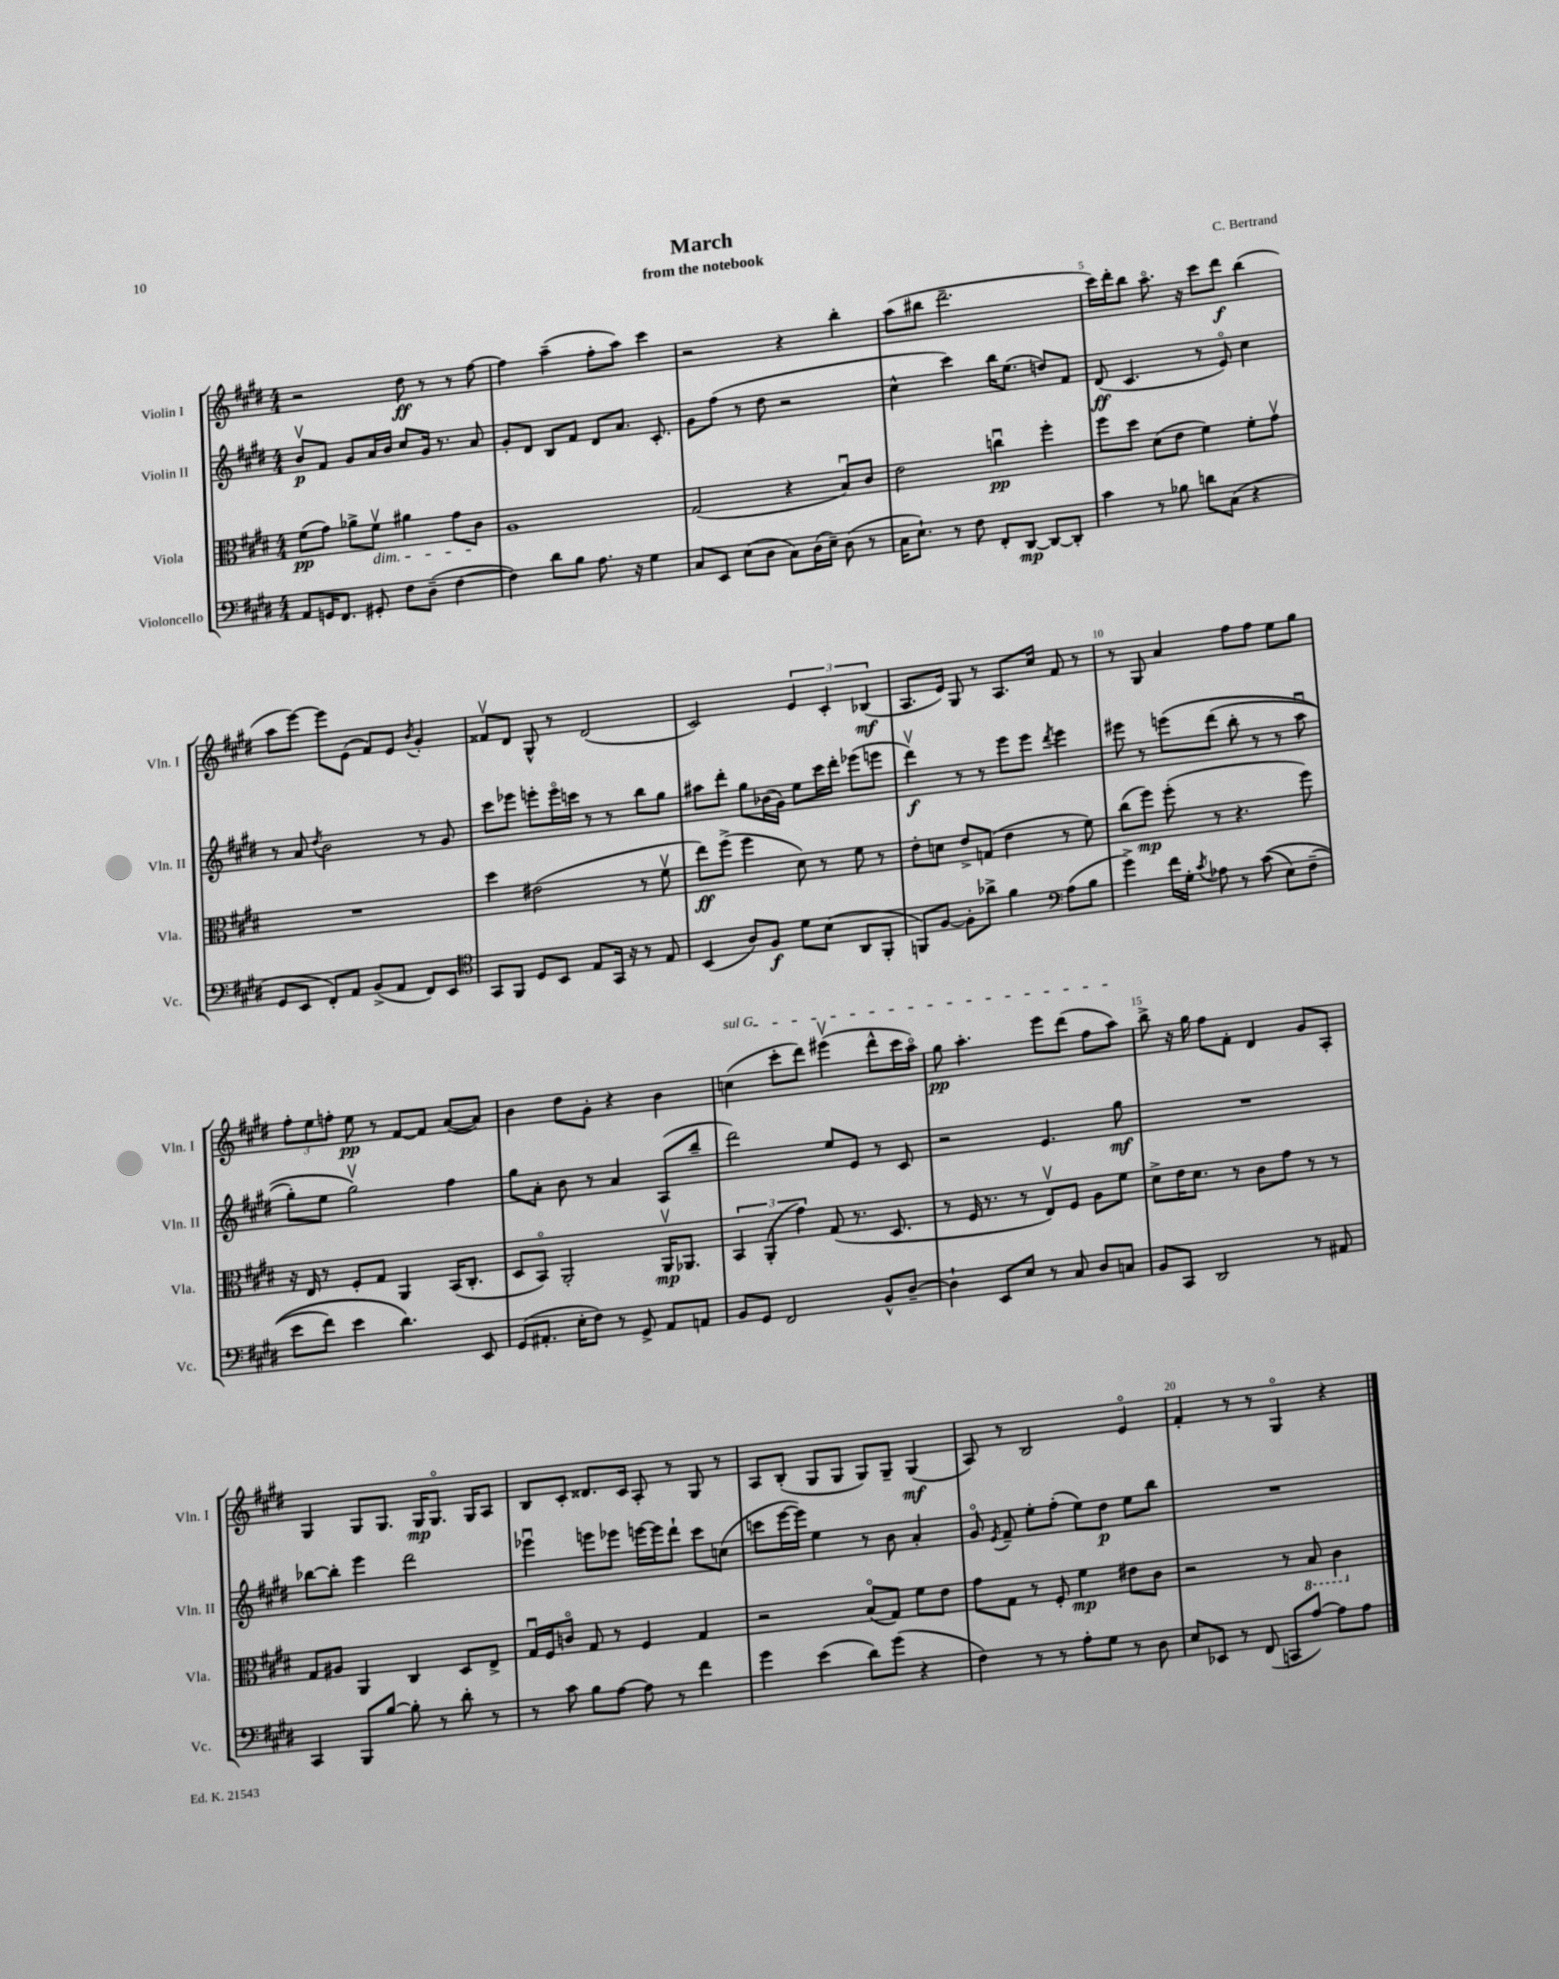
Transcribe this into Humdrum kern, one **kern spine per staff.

**kern	**kern	**kern	**kern
*staff4	*staff3	*staff2	*staff1
*clefF4	*clefC3	*clefG2	*clefG2
*k[f#c#g#d#]	*k[f#c#g#d#]	*k[f#c#g#d#]	*k[f#c#g#d#]
*M4/4	*M4/4	*M4/4	*M4/4
8AA	(8f#	8bv	2r
16GG	8g#)	8f#	.
8.FF#	.	.	.
.	8a-^	8g#	.
8GG#'	8f#v	16a	.
.	.	16b	.
8F#	4a#	8cc#	8dd#
(8D#~	.	16g#	8r
.	.	8.r	.
[4F#	8g#	.	8r
.	8c#	8a	[8ff#
=	=	=	=
4F#])	1A	8g#'	4ff#]
.	.	8d#	.
8d#	.	8B	(4aa~
8B	.	8f#	.
8.A	.	8d#	8ff#'
.	.	8.a	8aa)
16r	.	.	.
4G#	.	.	4ccc#
.	.	8.c#'	.
=	=	=	=
8C#	(2G#	8g#	2r
8EE	.	(8ff#	.
(8E	.	8r	.
8D#	.	8dd#	.
8C#)	4r	2r	4r
(16D#	.	.	.
16E~)	.	.	.
(8D#	8Bu)	.	4bb'
8r	8c#	.	.
=	=	=	=
16C#	2e	4cc#^^	(8aa
8.E`)	.	.	.
.	.	.	8bb#
8r	.	4ccc#)	2.ddd#~
8F#	.	.	.
8FF#'	4ccu	16bb	.
.	.	(8.ee	.
[8DD#	.	.	.
8DD#_	4ff#'	8dd)	.
8DD#']	.	8f#	.
=	=	=	=
4c#	8ff#	(8d#	16ccc#)
.	.	.	16ddd#'
.	8dd#	4.c#	8bb
8r	(8d#	.	8.aao
8B-	8e	.	.
.	.	.	16r
8d	4f#)	8r	8ccc#
(8C#	.	8eo)	8ddd#
4r	8f#'	4cc#	(4bb
.	8g#v	.	.
=	=	=	=
8GG#	1r	8r	8aa
8EE	.	8a	[8eee)
.	.	8qdd#	.
8FF#')	.	2b	8eee]
8AA	.	.	(8e
(8BB^	.	.	8f#)
8AA	.	.	8e
.	.	.	8qb
8FF#)	.	8r	4g#'
8EE	.	8g#	.
=	=	=	=
*clefC4	*	*	*
8GG#	4dd#	8ccc#	8f##v
8FF#	.	8eee-	8d#
8D#	(2e#	8eee'	8G#^^
8BB	.	16eeeo	8r
.	.	16ccc	.
8E	.	8r	(2d#
16GG#	.	8r	.
16r	.	.	.
8r	8r	8bb	.
8E	8f#v	8gg#	.
=	=	=	=
(4BB	8ee)	8aa#	2c#)
.	(8ff#^	8ddd#'	.
8A)	4ff#	8gg#	.
8F#	.	(16b-	.
.	.	16g#)	.
8d#	8d#)	8ee	6e
(8B	8r	16ccc#	.
.	.	.	6c#'
.	.	16ddd#'	.
8AA	8f#	(8eee-	.
.	.	.	(6B-
8FF#'	8r	8eee	.
=	=	=	=
8FF)	8e'	4ddd#v)	8.A
[8F#	8d	.	.
.	.	.	16e)
8F#']	8e^	8r	8G#
8a-^	(8G	8r	8r
4f#	4e	8eee	8.A
.	.	8eee	.
.	.	.	16cc#
*clefF4	*	*	*
.	.	8qddd#	.
(8A	8r	4eee	8f#
8B	8f#)	.	8r
=	=	=	=
4g#^)	(8cc#	8eee#	8r
.	8ff#)	8r	8G#
16f#	(8ff#'	&(8eee	4a
16G#'	.	.	.
8qc#	.	.	.
8A-	8r	(8ddd#	.
8r	4.r	8bb'	8ff#
&((8c#	.	8r	8ff#
8E)	.	8r	8ee
(8F#~	8ff#)	8aau	8gg#
=	=	=	=
8e	16r	8gg#')	12ff#'
.	16E	.	.
.	.	.	12ee
8f#)	8r	8ee	.
.	.	.	12ff'
4e	8F#'	2gg#v&)	8ee
.	8G#	.	8r
4.d#&)	4AA	.	[8f#
.	.	.	8f#]
.	(16BB	4ff#	([8a
.	8.C#'	.	.
8EE	.	.	8a])
=	=	=	=
(8GG#	8D#	8gg#	4b
8.AA#'	8BBo)	8a'	.
.	2AA'	8b	8dd#
16E'	.	.	.
8F#)	.	8r	8g#'
8r	.	4a	4r
8GG#^	.	.	.
8AA#	16AAv	(8A	4b
.	8.AA-	.	.
8AA	.	8bb~	.
=	=	=	=
8BB	6BB	2ddd#)	(4cc
8GG#	.	.	.
.	(6AA'	.	.
2FF#	.	.	8ccc#'
.	6g#)	.	.
.	.	.	8ddd#)
.	(8G#	8ee	(4eee#v
.	8.r	8e	.
8BB^^	.	8r	8ddd#^^
.	8.D#	.	.
[8D#~	.	8c#	16ccc#
.	.	.	16aao)
=	=	=	=
4D#`]	8r	2r	8gg#
.	16F#	.	4.aa'
.	8.r	.	.
8EE	.	.	.
8E	8r	.	.
8r	8Ev)	4.e	8eee
8C#	8F#	.	(8ddd#
8D#	8A	.	8ff#
8C	8f#	8gg#	8aa)
=	=	=	=
8BB	8d#^	1r	8bb^
8CC#	16e	.	16r
.	8.d#	.	16gg#
2DD#	.	.	8ff#
.	8r	.	8f#'
.	8c#	.	4d#
.	8g#	.	.
8r	8r	.	8g#
8AA#	8r	.	8A'
=	=	=	=
4CC#	8G#	[8bb-	4G#
.	8A#	8bb-']	.
8BBB	4AA	4eee	8G#
[8B	.	.	8.G#
8B']	4C#	2ddd#	.
.	.	.	16G#
8r	.	.	8.G#o
8d#'	8D#	.	.
.	.	.	16G#
8r	8E^	.	8A
=	=	=	=
8r	16G#u	4eee-u	8B
.	16F#	.	.
8c#	8co	.	8c#'
8B	8G#	8eee	8.d##
[8A	8r	8eee-	.
.	.	.	16c#
8A]	4F#	[16eee	8A'
.	.	16eee]	.
8r	.	8ddd#`	8r
4f#	4G#	8ccc#	8G#
.	.	(8cc	8r
=	=	=	=
4g#	2r	8ccc	8A
.	.	[16eee	(8B'
.	.	16eee])	.
(4e	.	4ee	8G#
.	.	.	8G#
8d#)	(8Bo	8r	8G#)
(8g#	8G#)	8b	8G#~
4r	8f#	4a'	(4G#
.	8e	.	.
=	=	=	=
4F#)	8g#	8g#o	8A)
.	.	8qe	.
.	8G#	8f#~	8r
8r	8r	8ee'	2B
8r	8F#'	(8ff#'	.
8A'	4f#	8ee)	.
8G#	.	8dd#	.
8r	8e#	8ee	4eo
8D#	8c#	8bb	.
=	=	=	=
8E	2r	1r	4f#'
8EE-	.	.	.
8r	.	.	8r
(8FF#	.	.	8r
8CC	8r	.	4G#o
[8A)	8BB	.	.
8A]	4C#	.	4r
8A	.	.	.
==	==	==	==
*-	*-	*-	*-
